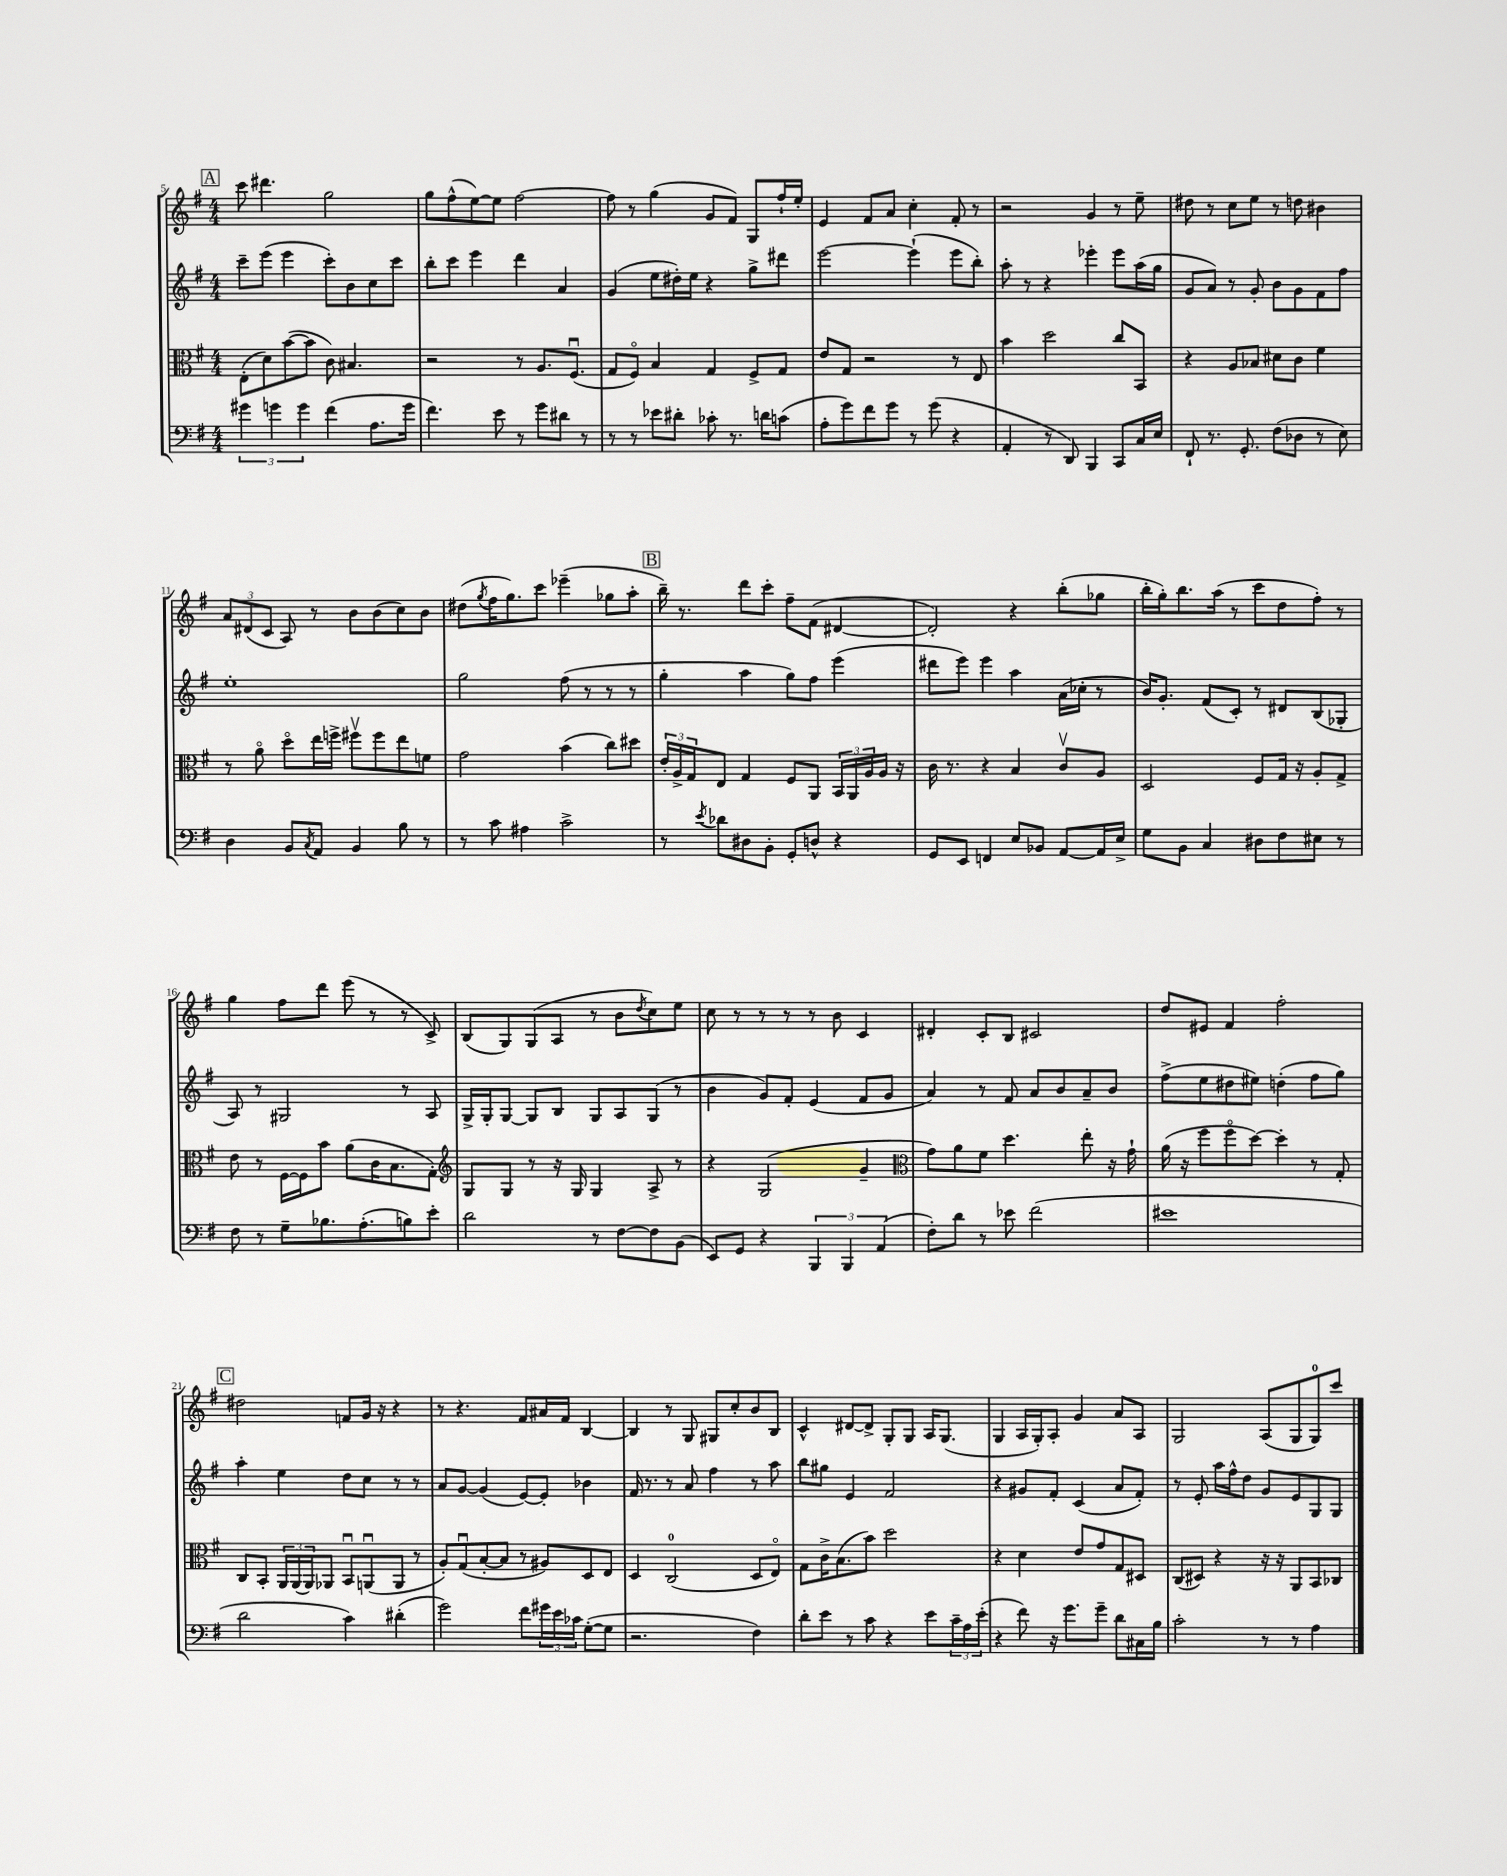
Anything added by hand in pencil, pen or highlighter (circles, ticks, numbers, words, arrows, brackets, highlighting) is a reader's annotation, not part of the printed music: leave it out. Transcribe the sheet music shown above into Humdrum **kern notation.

**kern	**kern	**kern	**kern
*staff4	*staff3	*staff2	*staff1
*clefF4	*clefC3	*clefG2	*clefG2
*k[f#]	*k[f#]	*k[f#]	*k[f#]
*M4/4	*M4/4	*M4/4	*M4/4
6g#\	(8E'\L	8ccc~\L	8ccc\
.	8d\)	(8eee\J	4.ddd#\
6g\	.	.	.
.	([8b\	4eee\	.
6g\	.	.	.
.	8b\]J	.	.
(4f#\	8c\)	8ccc'\L)	2gg\
.	4.B#/	8b\	.
8.A\L	.	8cc\	.
.	.	8ccc\J	.
16g\Jk	.	.	.
=	=	=	=
4.f#\)	2r	8bb'\L	8gg\L
.	.	8ccc\J	(8ff#^^\
.	.	4eee\	[8ee\)
8e\	.	.	8ee\]J
8r	8r	4ddd\	[2ff#\
8g\L	8.A/L	.	.
8d#\J	.	4a/	.
.	(8.F#u/J	.	.
8r	.	.	.
=	=	=	=
8r	8G/L	(4g/	8ff#\]
8r	8F#o/J)	.	8r
8e-\L	4B/	8ee\L	(4gg\
8d#'\J	.	16dd#'\L)	.
.	.	16ee\JJ	.
8c-'\	4G/	4r	8g/L
8.r	.	.	8f#/J)
.	8F#^/L	8gg^\L	8G/L
16d\LK	.	.	.
(8c\J	8G/J	8ddd#\J	16ff#`/L
.	.	.	16ee'/JJ
=	=	=	=
8A'\L	8e/L	[2eee\	4e/
8g\)	8G/J	.	.
8f#\	2r	.	8f#/L
8g\J	.	.	8a/J
8r	.	(4eee`\]	4cc'\
(8g\	.	.	.
4r	8r	8eee\L	8f#'/
.	8E/	8bb'\J)	8r
=	=	=	=
4AA'/	4b\	8aa'\	2r
.	.	8r	.
8r	2dd\	4r	.
8DD/)	.	.	.
4BBB/	.	4eee-'\	4g/
8CC/L	8cc/L	8eee-\L	8r
16C/L	8BB/J	(16aa\L	8ee~\
16E/JJ	.	16gg\JJ	.
=	=	=	=
8FF#`/	4r	8g/L	8dd#\
8.r	.	8a/J)	8r
.	8A/L	8r	8cc\L
8.GG'/	.	.	.
.	8B-/J	8g'/	8ee\J
(8F#\L	8d#\L	8b\L	8r
8D-\J	8c\J	8g\	8dd\
8r	4f#\	8f#\	4b#\
8E\)	.	8ff#\J	.
=	=	=	=
4D\	8r	1ee'	12a/L
.	.	.	(12d#/
.	8ao\	.	.
.	.	.	12c/J
8BB/L	8ddo\L	.	8A/)
8qC/	.	.	.
8AA/J	16ee\L	.	8r
.	16ff^\JJ	.	.
4BB/	8ff#v\L	.	8b\L
.	8ff#\	.	(8b\
8B\	8ee\	.	8cc\)
8r	8f\J	.	8b\J
=	=	=	=
8r	2g\	2gg\	(8dd#\L
.	.	.	8qgg/
8c\	.	.	16ff#\K
.	.	.	8.gg\)
4A#\	.	.	.
.	.	.	8ccc\J
2c^\	(4b\	(8ff#\	(4eee-~\
.	.	8r	.
.	8cc\L)	8r	8gg-\L
.	8dd#\J	8r	8aa'\J
=	=	=	=
8r	24e'/LL	4gg'\	16bb~\)
.	24A^/	.	.
.	.	.	8.r
.	24G/J	.	.
8qe/	.	.	.
8d-\L	8E/J	.	.
8D#\	4G/	4aa\	8ddd\L
8BB'\J	.	.	8ccc'\J
8GG'/L	8F#/L	8gg\L)	8ff#~\L
8D^^/J	8AA/J	8ff#\J	(8f#\J
4r	24BB/LL	(4eee\	[4d#/
.	24AA/	.	.
.	24A/	.	.
.	16A/JJ	.	.
.	16r	.	.
=	=	=	=
8GG/L	16c\	8ddd#\L	2d#'/])
.	8.r	.	.
8EE/J	.	8eee\J)	.
4FF/	4r	4eee\	.
8E/L	4B/	4aa\	4r
8BB-/J	.	.	.
[8AA/L	8cv/L	(16a\LL	(8bb'\L
.	.	16cc-'\JJ	.
16AA/]L	8A/J	8r	8gg-\J
16E^/JJ	.	.	.
=	=	=	=
8G\L	2D/	16b/LK)	16bb'\LL
.	.	8.g'/J	16gg'\J)
8BB\J	.	.	8.bb\
4C/	.	(8f#/L	.
.	.	.	(16aa\Jk
.	.	8c'/J)	8r
8D#\L	8F#/L	8r	8ccc\L
8F#\	16G/Jk	8d#/L	8dd\
.	16r	.	.
8E#\J	8A'/L	(8B/	8ff#'\J)
8r	8G^/J	8G-'/J	8r
=	=	=	=
8F#\	8e\	8A/)	4gg\
8r	8r	8r	.
8G~\L	[16F#\LL	2G#/	8ff#\L
.	16F#\]J	.	.
8.B-\	8b\J	.	8ddd\J
.	(8a\L	.	(8eee\
(8.A'\	.	.	.
.	16c\K	.	8r
.	8.B\	.	.
8B\)	.	8r	8r
8e'\J	8G'\J)	8A/	8c^/)
=	=	=	=
*	*clefG2	*	*
2d\	8G/L	16G^/LL	(8B/L
.	.	16G'/J	.
.	8G/J	[8G/J	8G/)
.	8r	8G/]L	(8G/
.	16r	8B/J	8A/J
.	16G/	.	.
8r	4G/	8G/L	8r
[8F#\L	.	8A/	8b\L
.	.	.	8qdd/
8F#\]	8A^/	(8G/J	8cc\)
(8BB\J	8r	8r	8ee\J
=	=	=	=
8EE/L)	4r	4b\	8cc\
8GG/J	.	.	8r
4r	(2G/	8g/L)	8r
.	.	8f#'/J	8r
6BBB/	.	(4e/	8r
.	.	.	8b\
6BBB/	.	.	.
.	4g~/	8f#/L	4c/
(6AA/	.	.	.
.	.	8g/J	.
=	=	=	=
*	*clefC3	*	*
8F#'\L)	8g\L)	4a/)	4d#'/
8d\J	8a\	.	.
8r	8f#\J	8r	8c'/L
8e-\	4.dd\	8f#/	8B/J
(2f#\	.	8a/L	2c#/
.	.	8b/	.
.	8ee'\	8a~/	.
.	16r	8b/J	.
.	16g`\	.	.
=	=	=	=
1e#	(16a\	(8ff#^\L	8dd/L
.	16r	.	.
.	8ff#\L	8ee\	8e#/J
.	8ff#o\	8dd#\	4f#/
.	[8dd\J)	8ee#\J)	.
.	4dd'\]	(4dd'\	2ff#'\
.	8r	8ff#\L	.
.	8G'/	8gg\J)	.
=	=	=	=
2d\	8C/L	4aa'\	2dd#\
.	8BB'/J	.	.
.	24AA/LL	4ee\	.
.	(24AA/	.	.
.	24AA/J)	.	.
.	8AA-/J	.	.
4c\)	8BBu/L	8dd\L	8f/L
.	(8AAu/	8cc\J	16g/Jk
.	.	.	16r
(4d#'\	8AA/J	8r	4r
.	8r	8r	.
=	=	=	=
2g\)	8A'/L)	8a/L	8r
.	(8Gu/	[8g/J	4.r
.	[8B'/	(4g/]	.
.	8B/]J	.	.
8f#\L	8r	[8e/L)	8f#/L
24g#\L	8A#/L)	8e'/]J	16a#/L
24e\	.	.	.
.	.	.	16f#/JJ
24c-\JJ	.	.	.
([8G'\L	8D/	4b-\	[4B/
8G\]J	8E/J	.	.
=	=	=	=
2.r	4D/	16f#/	4B/]
.	.	8.r	.
.	(2C/	8r	8r
.	.	8a/	8G/
.	.	4ff#\	8G#/L
.	.	.	8cc'/
4F#\)	8D/L	8r	8b/
.	8Eo/J)	8aa\	8B/J
=	=	=	=
8d'\L	8G\L	8bb\L	4c^^/
8e\J	16c^\K	8gg#\J	.
.	(8.B\	.	.
8r	.	4e/	[8d#/L
8c\	8b\J)	.	8d#^/]J
4r	2dd\	2f#/	8G'/L
.	.	.	8G/J
8e\L	.	.	16A/LK
.	.	.	(8.G/J
24c~\L	.	.	.
24A\	.	.	.
(24e'\JJ	.	.	.
=	=	=	=
4r	4r	4r	4G/
8f#\)	4d\	8g#/L	16A/LL
.	.	.	16G'/J)
16r	.	8f#'/J	8A'/J
8.g\L	.	.	.
.	8e/L	(4c/	4g/
8g~\J	8g/	.	.
8d\L	8G/	8a/L	8a/L
16C#\L	8D#/J	8f#'/J)	8A/J
16B\JJ	.	.	.
=	=	=	=
2c'\	(8C/L	8r	2G/
.	8D#/J)	8e'/	.
.	4r	16aa\LL	.
.	.	16ff#^^\J	.
.	.	8dd\J	.
8r	16r	8g/L	(8A/L
.	16r	.	.
8r	8AA/L	8e/	8G/
4A\	8BB/	8G/	8G/)
.	8C-/J	8G/J	8ccc/J
==	==	==	==
*-	*-	*-	*-
